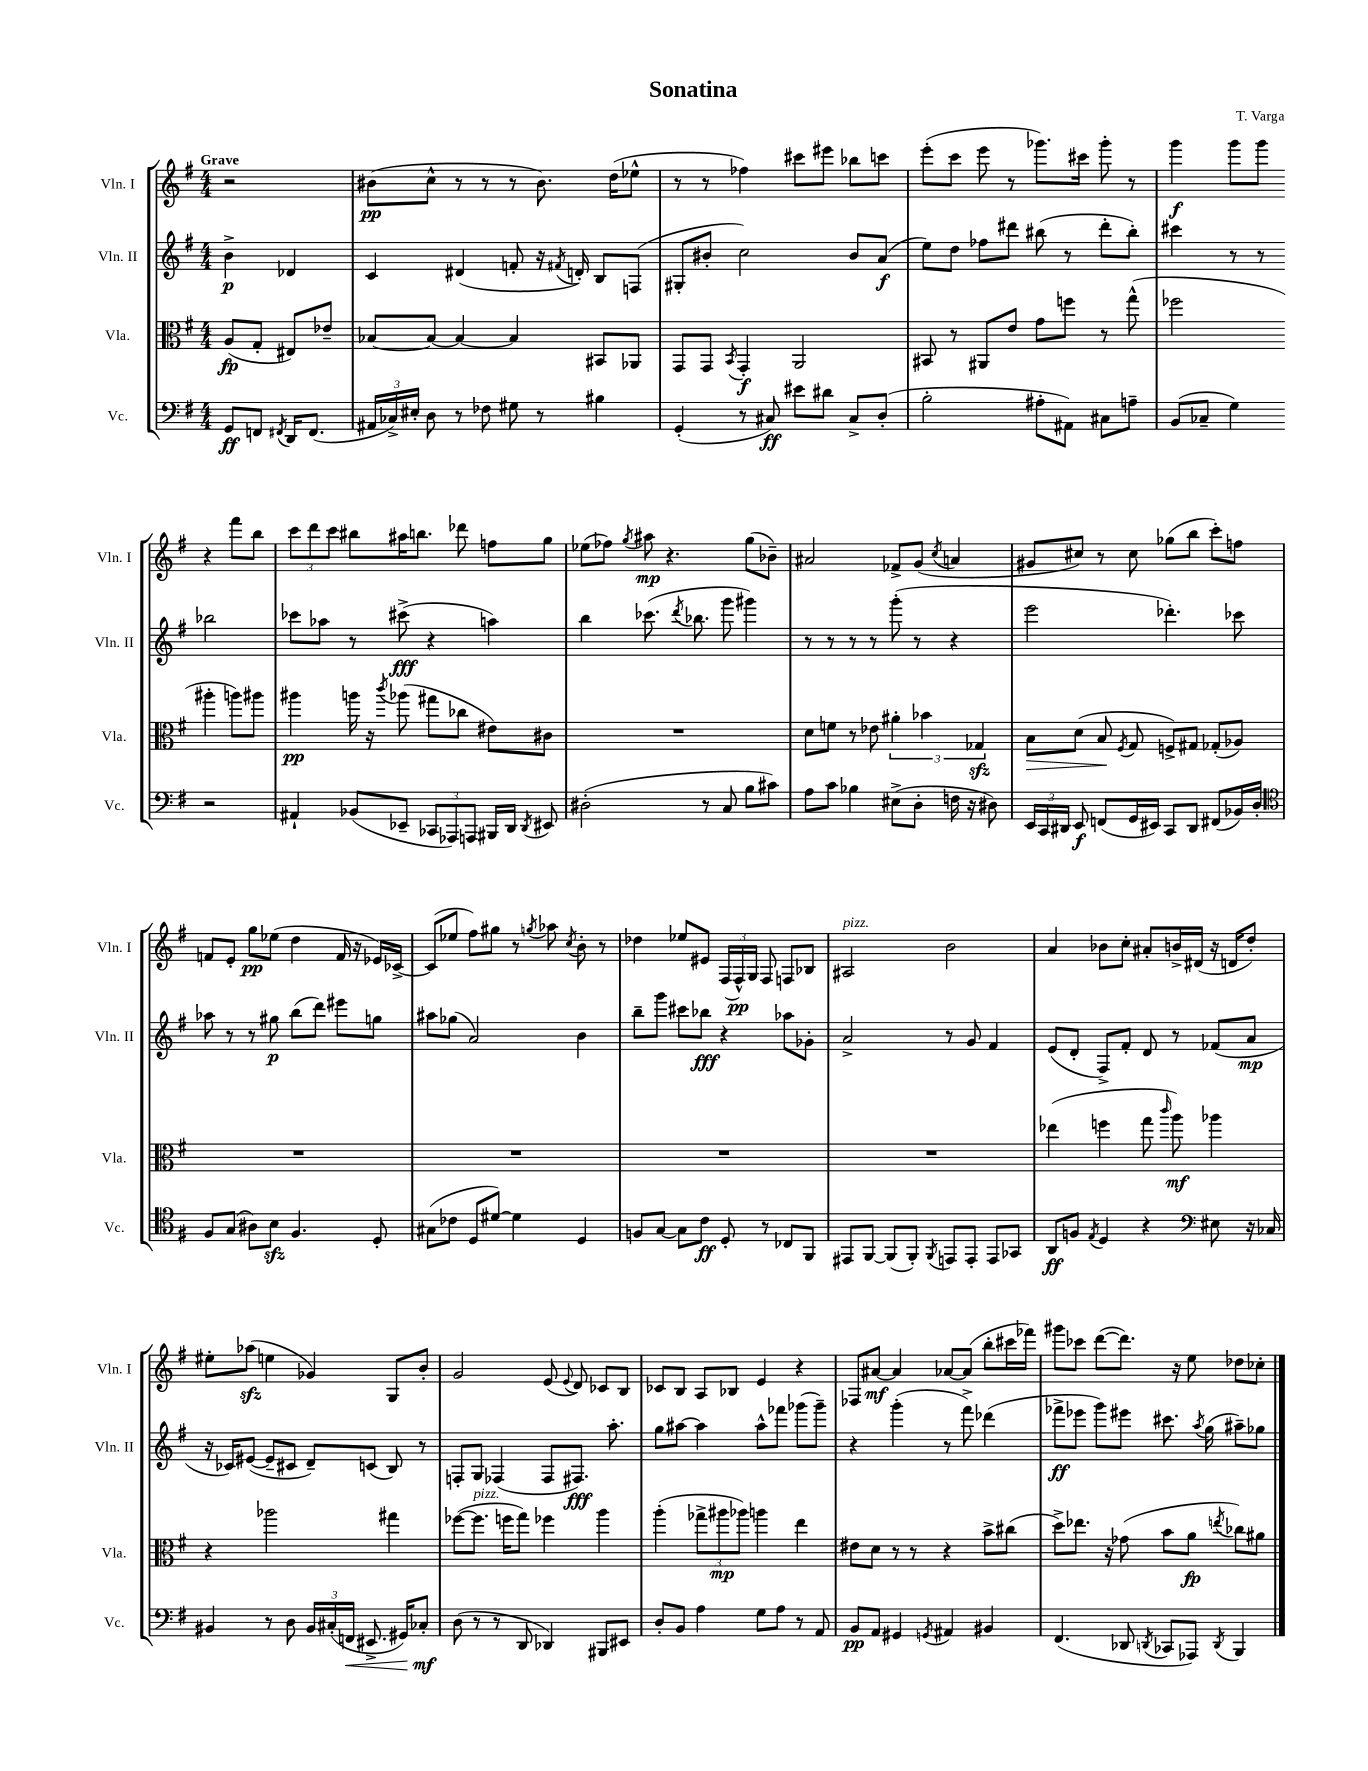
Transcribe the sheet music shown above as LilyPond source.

\header { title = "Sonatina" composer = "T. Varga" }
<<
\new StaffGroup <<
\new Staff = "s0" \with { instrumentName = "Vln. I" shortInstrumentName = "Vln. I" } {
    \clef treble \key g \major \numericTimeSignature \time 4/4 \partial 2 \tempo "Grave"
    \autoBeamOff r2 |
    bis'8[\pp( c''8]-^ r8 r8 r8 bis'8.) d''16[( ees''8]-^ |
    r8 r8 fes''4) cis'''8[ eis'''8] bes''8[ c'''8] |
    e'''8[-.( c'''8] e'''8 r8 ges'''8.[) cis'''16] ges'''8-. r8 |
    g'''4\f g'''8[ g'''8] r4 fis'''8[ b''8] |
    \tuplet 3/2 { c'''8[ d'''8 c'''8] } bis''8[ ais''16 b''8.] des'''8 f''8[ g''8] |
    ees''8[( fes''8]) \acciaccatura { g''8 } ais''8\mp r4. g''8[( bes'8]--) |
    ais'2 fes'8[-> g'8]( \acciaccatura { c''8 } a'4 |
    gis'8[ cis''8]) r8 cis''8 ges''8[( b''8] c'''8[-.) f''8] |
    f'8[ e'8]-. g''8[\pp ees''8]( d''4 f'16 r16 ees'16[) ces'16]~-> |
    ces'8[( ees''8] fis''8[) gis''8] r8 \acciaccatura { g''8 } aes''8 \acciaccatura { c''8 } b'8-. r8 |
    des''4 ees''8[ eis'8] \tuplet 3/2 { fis16[( fis16-^\pp) g16] } fis8 f8[ bes8] |
    ais2^\markup { \italic "pizz." } b'2 |
    a'4 bes'8[ c''8]-. ais'8[-. b'16-> dis'16]( r16 d'16[ d''8]-.) |
    eis''8[-. aes''8]\sfz( e''4 ges'4) g8[ b'8]-. |
    g'2 e'8( \appoggiatura { e'8 } d'8) ces'8[ b8] |
    ces'8[ b8] a8[ bes8] e'4 r4 |
    fes8[ ais'8]~\mf ais'4 aes'8[~ aes'8]( b''8[-. cis'''16 fes'''16]) |
    gis'''8[ ces'''8] d'''8[~( d'''8.]) r16 e''8 des''8[ ces''8]-. \bar "|." |
}
\new Staff = "s1" \with { instrumentName = "Vln. II" shortInstrumentName = "Vln. II" } {
    \clef treble \key g \major \numericTimeSignature \time 4/4 \partial 2
    \autoBeamOff b'4->\p des'4 |
    c'4 dis'4( f'8-. r16 \acciaccatura { fis'8 } d'16-.) b8[ f8]( |
    gis8[-. bis'8]-. c''2) bis'8[ a'8]\f( |
    e''8[) d''8] fes''8[ dis'''8] bis''8( r8 dis'''8[-. bis''8]-.) |
    cis'''4 r8 r8 bes''2 |
    ces'''8[ aes''8] r8 cis'''8->\fff( r4 a''4) |
    b''4 ces'''8.( \acciaccatura { d'''8 } bes''8. g'''8 gis'''4) |
    r8 r8 r8 r8 g'''8-.( r8 r4 |
    e'''2 des'''4.-.) ces'''8 |
    aes''8 r8 r8 gis''8\p b''8[( d'''8]) eis'''8[ g''8] |
    ais''8[ ges''8]( a'2) b'4 |
    b''8[-- g'''8] cis'''8[ bes''8]\fff r4 aes''8[ ges'8]-. |
    a'2-> r8 g'8 fis'4 |
    e'8[( d'8]-. fis8[->) fis'8]-. d'8 r8 fes'8[( a'8]\mp |
    r16 ces'16[) eis'8]~( eis'8[-- cis'8] d'8[--) c'8]( b8) r8 |
    f8[-. g8] fes4( fes8[ fis8.]\fff) a''8.-. |
    g''8[ ais''8]~ ais''4 ais''8[-^ fes'''8] ges'''8[( ges'''8]--) |
    r4 g'''4-.( r8 fis'''8->) des'''4( |
    fes'''8[->\ff ees'''8] g'''8[) eis'''8] cis'''8. \acciaccatura { a''8 } g''16( ais''8[--) ges''8] \bar "|." |
}
\new Staff = "s2" \with { instrumentName = "Vla." shortInstrumentName = "Vla." } {
    \clef alto \key g \major \numericTimeSignature \time 4/4 \partial 2
    \autoBeamOff a8[\fp( g8]-. eis8[) ees'8]-- |
    bes8[~ bes8]~ bes4~ bes4 bis,8[ aes,8] |
    g,8[ g,8] \acciaccatura { b,8 } g,4-.\f a,2 |
    bis,8 r8 ais,8[ e'8] g'8[ f''8] r8 g''8-^( |
    fes''2 ais''4-. a''8[) ais''8] |
    ais''4\pp a''16 r16 \acciaccatura { c'''8 } aes''8( gis''8[ ces''8] eis'8[) cis'8] |
    R1 |
    d'8[ f'8] r8 ees'8 \tuplet 3/2 { ais'4-. bes'4 ges4\sfz } |
    b8[\> d'8]( b8\! \acciaccatura { fis8 } g8 f8[->) gis8] ges8[-.( aes8]) |
    R1 |
    R1 |
    R1 |
    R1 |
    ees''4( f''4 g''8 \grace { c'''16 } a''8\mf) aes''4 |
    r4 aes''2 gis''4 |
    fes''8[~( fes''8.]^\markup { \italic "pizz." } f''16[ g''8]) fes''4 a''4 |
    a''4-.( \tuplet 3/2 { ges''8[-> ais''8\mp aes''8]) } a''4 e''4 |
    eis'8[ d'8] r8 r8 r4 b'8[-> cis''8]( |
    d''8[->) ees''8.] r16 ges'8( b'8[ a'8]\fp \acciaccatura { e''8 } ces''8[) ais'8] \bar "|." |
}
\new Staff = "s3" \with { instrumentName = "Vc." shortInstrumentName = "Vc." } {
    \clef bass \key g \major \numericTimeSignature \time 4/4 \partial 2
    \autoBeamOff g,8[\ff f,8] \acciaccatura { fis,8 } d,16[ fis,8.]( |
    \tuplet 3/2 { ais,16[ ces16->) eis16]-. } d8 r8 fes8 gis8 r8 bis4 |
    g,4-.( r8 cis8\ff) eis'8[ dis'8] cis8[-> d8]-.( |
    b2-. ais8[-. ais,8]) cis8[ a8]-- |
    b,8[( ces8]-- g4) r2 |
    ais,4-! bes,8[( ees,8]-- \tuplet 3/2 { ces,8[ aes,,8) a,,8] } bis,,16[ d,16] \acciaccatura { d,8 } eis,8 |
    dis2-.( r8 c8 b8[ cis'8]) |
    a8[ c'8] bes4 eis8[->( d8]-. f16 r16 dis8) |
    \tuplet 3/2 { e,16[ c,16 dis,16] } e,8\f f,8[( g,16 eis,16]) c,8[ dis,8] fis,8[( bes,16) d16]-. |
    \clef tenor fis8[ g8]( ais8[) b8]\sfz fis4. d8-. |
    gis8[( ces'8] d8[ dis'8]~) dis'4 d4 |
    f8[ g8]~ g8[ c'8]\ff d8-. r8 ces8[ fis,8] |
    eis,8[ fis,8]~ fis,8[( fis,8]-.) \acciaccatura { fis,8 } e,8[ e,8]-. e,8[ ges,8] |
    a,8[\ff f8] \acciaccatura { e8 } d4 r4 \clef bass eis8 r16 ces16 |
    bis,4 r8 d8 \tuplet 3/2 { bis,16[ cis16-.( f,16]\< } eis,8.-> gis,16[) ces8]-.\mf\! |
    d8( r8 r8 d,8 des,4) bis,,8[ eis,8] |
    d8[-. b,8] a4 g8[ a8] r8 a,8 |
    b,8[\pp a,8] gis,4 \acciaccatura { g,8 } ais,4 bis,4 |
    fis,4.( des,8 \acciaccatura { d,8 } ces,8[ aes,,8]) \acciaccatura { d,8 } b,,4 \bar "|." |
}
>>
>>
\layout { \context { \Score \remove "Bar_number_engraver" } }
